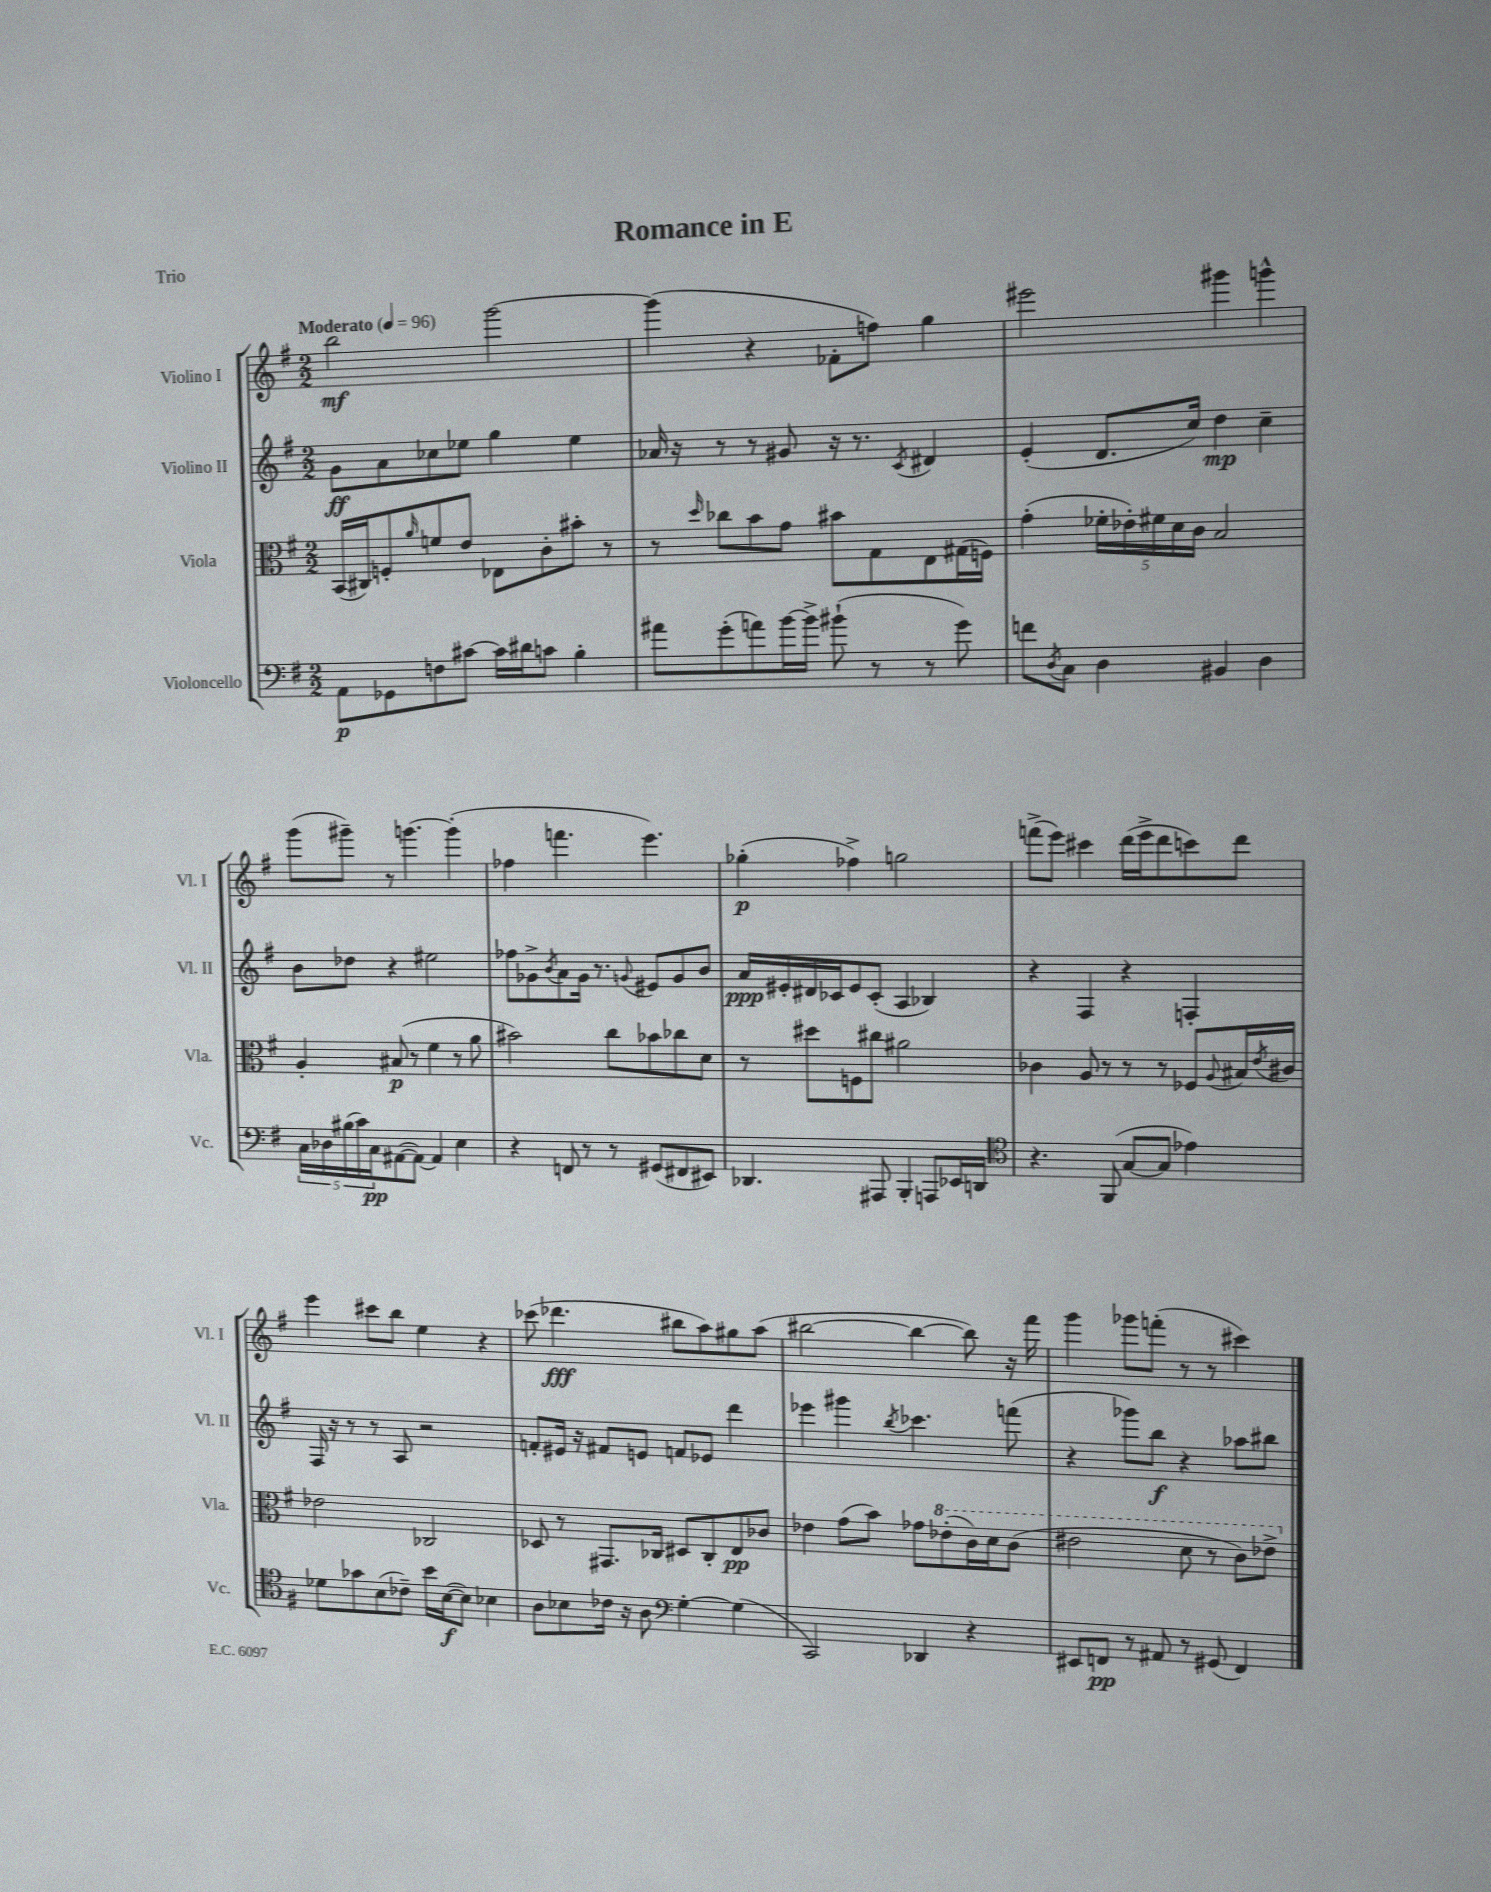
\header { title = "Romance in E" piece = "Trio" }
<<
\new StaffGroup <<
\new Staff = "s0" \with { instrumentName = "Violino I" shortInstrumentName = "Vl. I" } {
    \clef treble \key g \major \numericTimeSignature \time 2/2 \tempo "Moderato" 4 = 96
    b''2\mf g'''2~ |
    g'''4( r4 fes'8-. f''8) g''4 |
    eis'''2 gis'''4 g'''4-^ |
    g'''8( gis'''8--) r8 g'''4.~ g'''4-.( |
    fes''4 f'''4. e'''4.) |
    ges''4-.\p( fes''4->) g''2 |
    f'''8->( e'''8) cis'''4 d'''16( e'''16-> d'''8 c'''8) d'''8 |
    e'''4 cis'''8 b''8 e''4 r4 |
    ces'''8( des'''4.\fff bis''8 a''8) gis''8 a''8( |
    bis''2~ bis''4~ bis''8) r16 fis'''16 |
    g'''4 ges'''8 f'''8-.( r8 r8 cis'''4) \bar "|." |
}
\new Staff = "s1" \with { instrumentName = "Violino II" shortInstrumentName = "Vl. II" } {
    \clef treble \key g \major \numericTimeSignature \time 2/2
    g'8\ff a'8 ces''8 ees''8 g''4 ees''4 |
    aes'16 r16 r8 r8 gis'8 r16 r8. \acciaccatura { c'8 } dis'4 |
    e'4-.( d'8. c''16) d''4\mp c''4-- |
    b'8 des''8 r4 eis''2 |
    fes''8 ges'8-> \acciaccatura { b'8 } a'8 ges'16 r8. \appoggiatura { g'8 } eis'8 g'8 b'8 |
    a'16\ppp eis'16-. dis'16 ces'16 eis'8 ces'8-.( a4 bes4) |
    r4 fis4 r4 f4-. |
    fis16 r16 r8 r8 a8 r2 |
    f'8-. eis'16 r16 fis'8 e'8 f'8 ees'8 d'''4 |
    ees'''4 gis'''4 \acciaccatura { b''8 } ces'''4. f'''8( |
    r4 ges'''8) b''8\f r4 aes''8 bis''8 \bar "|." |
}
\new Staff = "s2" \with { instrumentName = "Viola" shortInstrumentName = "Vla." } {
    \clef alto \key g \major \numericTimeSignature \time 2/2
    b,16( cis16) f8-. \grace { a'16 } f'8 e'8 ees8 c'8-. bis'8-. r8 |
    r8 \grace { d''16 } ces''8 b'8 g'8 bis'8 g8 e8 gis16( f16) |
    g'4-.( \tuplet 5/4 { fes'16-. ees'16-.) fis'16 d'16 c'16 } b2 |
    a4-. bis8\p( r8 fis'4 r8 a'8 |
    bis'2) c''8 bes'8 ces''8 d'8 |
    r8 dis''8 f8 cis''8 ais'2 |
    ces'4 a8 r8 r8 r8 fes8 \appoggiatura { a8 } bis16 \acciaccatura { e'8 } cis'16 |
    ees'2 ces2 |
    des8 r8 gis,8. ces16 dis8 ces8-. e8\pp ces'8 |
    ees'4 g'8( b'8) ges'8 \ottava #1 ees''8-.( c''16) d''16 c''8( |
    eis''2 d''8 r8 c''8) ees''8-> \ottava #0 \bar "|." |
}
\new Staff = "s3" \with { instrumentName = "Violoncello" shortInstrumentName = "Vc." } {
    \clef bass \key g \major \numericTimeSignature \time 2/2
    a,8\p ges,8 f8 cis'8~ cis'16 dis'16 c'8 b4-. |
    ais'8 g'8-.( a'8) b'16~ b'16-> bis'8-!( r8 r8 g'8) |
    f'8 \acciaccatura { d8 } c8 d4 bis,4 d4 |
    \tuplet 5/4 { c16 des16 bis16( c'16) c16\pp } ais,8~( ais,8~) ais,4 e4 |
    r4 f,8 r8 r8 gis,8( fis,8 eis,8) |
    des,4. ais,,8 b,,4-. a,,8 ees,16 d,16 |
    \clef tenor r4. fis,8( g8~ g8 ees'4) |
    des'8 ges'8 b8( ces'8--) b'16 b16~\f( b8) bes4 |
    a8 bes8 ces'16 r16 a8 \clef bass g4~-. g4( |
    c,2) des,4 r4 |
    eis,8 f,8\pp r8 ais,8 r8 gis,8( f,4) \bar "|." |
}
>>
>>
\layout { \context { \Score \remove "Bar_number_engraver" } }
